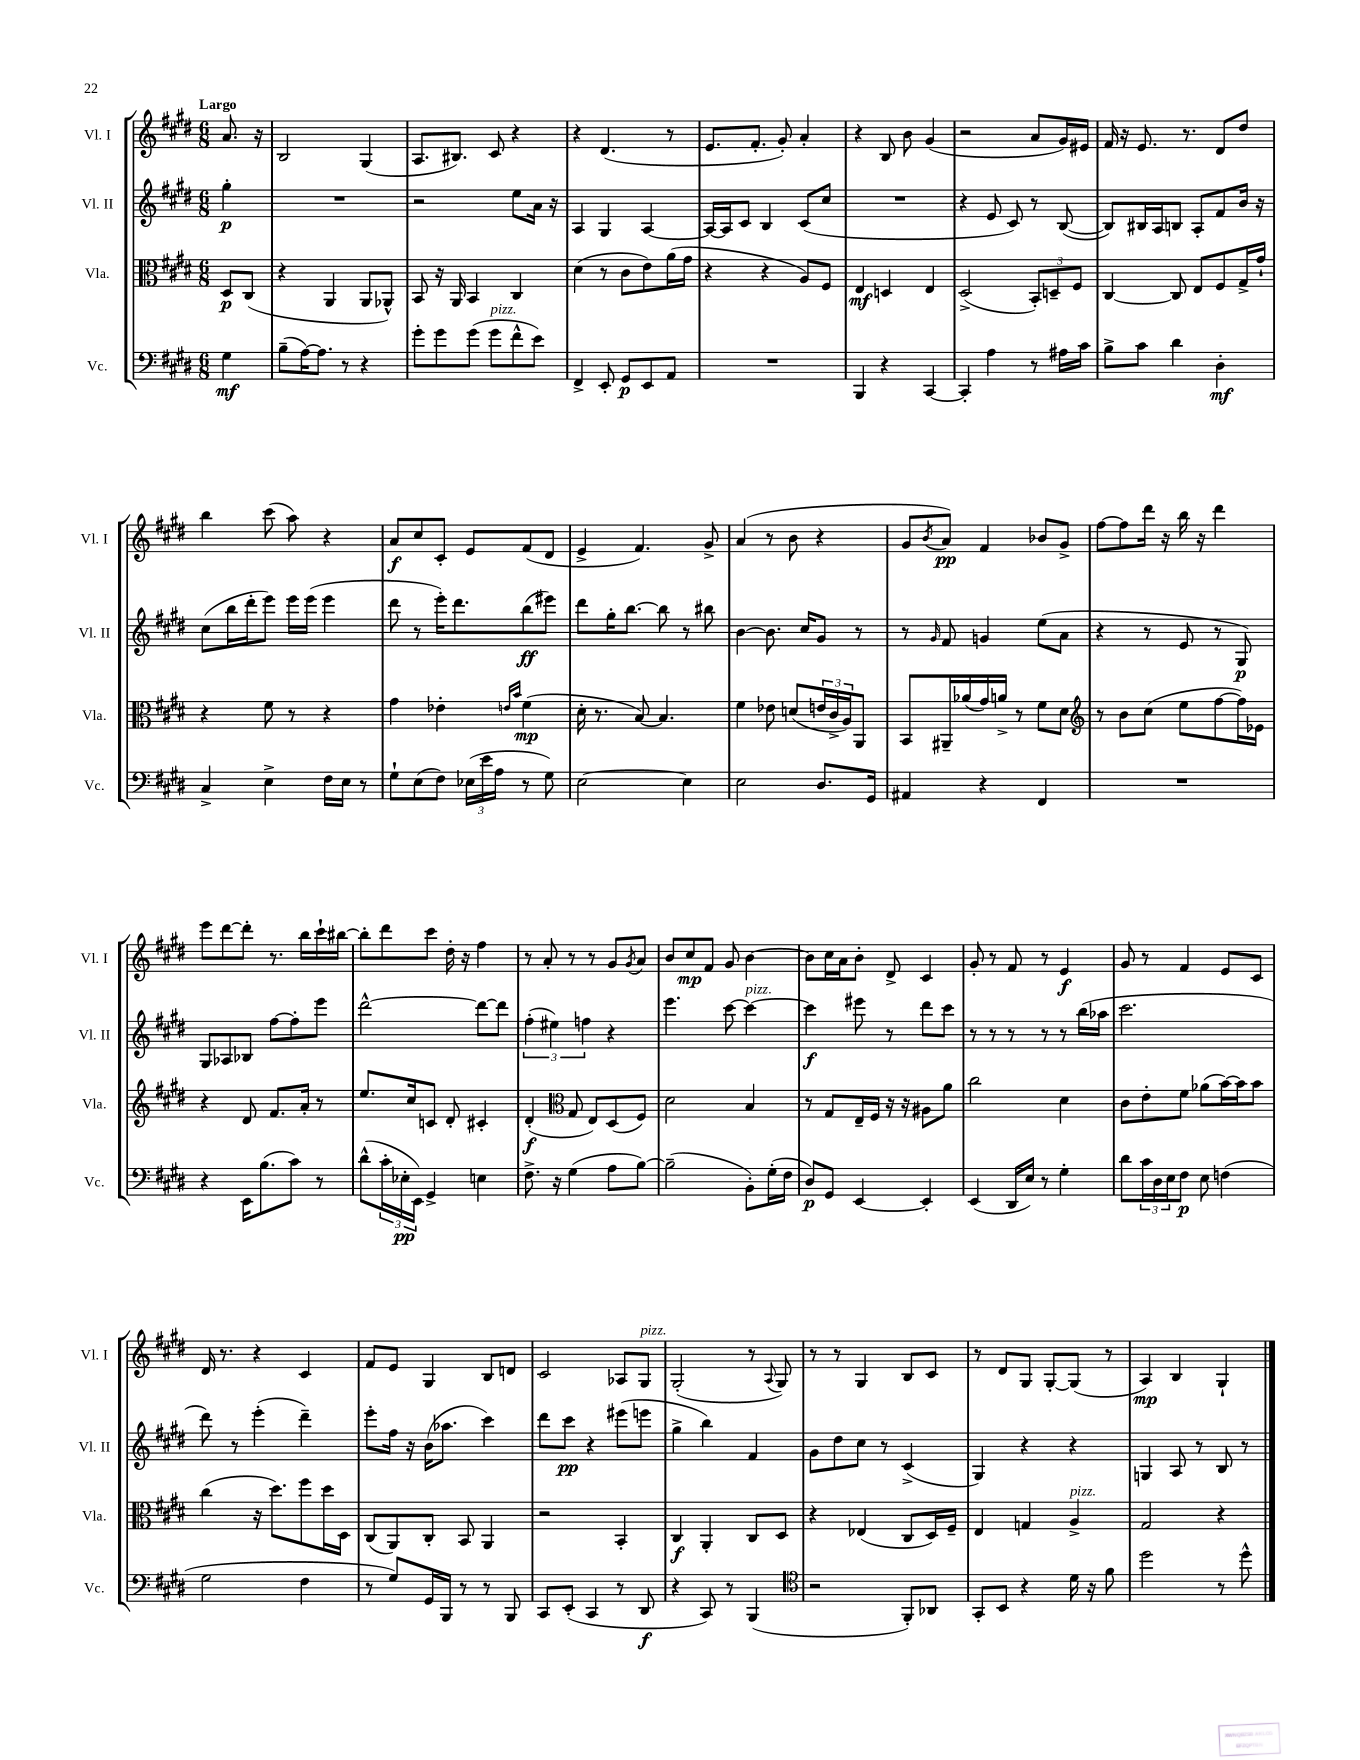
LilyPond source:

<<
\new StaffGroup <<
\new Staff = "s0" \with { instrumentName = "Vl. I" shortInstrumentName = "Vl. I" } {
    \clef treble \key e \major \numericTimeSignature \time 6/8 \partial 4 \tempo "Largo"
    a'8. r16 |
    b2 gis4( |
    a8. bis8.) cis'8 r4 |
    r4 dis'4.( r8 |
    e'8. fis'8.-. gis'8-.) a'4-. |
    r4 b8 b'8 gis'4( |
    r2 a'8 gis'16) eis'16 |
    fis'16 r16 e'8. r8. dis'8 dis''8 |
    b''4 cis'''8( a''8) r4 |
    a'8\f cis''8 cis'8-. e'8 fis'8( dis'8 |
    e'4-> fis'4.) gis'8-> |
    a'4( r8 b'8 r4 |
    gis'8 \acciaccatura { b'8 } a'8\pp) fis'4 bes'8 gis'8-> |
    fis''8~ fis''8 dis'''16 r16 b''16 r16 dis'''4 |
    e'''8 dis'''8~ dis'''8-. r8. b''16 cis'''16-! bis''16~ |
    bis''8-. dis'''8 cis'''8 dis''16-. r16 fis''4 |
    r8 a'8-. r8 r8 gis'8 \acciaccatura { gis'8 } a'8 |
    b'8 cis''8\mp fis'8 gis'8 b'4~ |
    b'8 cis''16 a'16 b'8-. dis'8-> cis'4 |
    gis'8-. r8 fis'8 r8 e'4\f |
    gis'8 r8 fis'4 e'8 cis'8 |
    dis'16 r8. r4 cis'4 |
    fis'8 e'8 gis4 b8 d'8 |
    cis'2 aes8 gis8^\markup { \italic "pizz." } |
    gis2-.( r8 \appoggiatura { a8 } gis8) |
    r8 r8 gis4 b8 cis'8 |
    r8 dis'8 gis8 gis8~-. gis8( r8 |
    a4\mp) b4 gis4-! \bar "|." |
}
\new Staff = "s1" \with { instrumentName = "Vl. II" shortInstrumentName = "Vl. II" } {
    \clef treble \key e \major \numericTimeSignature \time 6/8 \partial 4
    gis''4-.\p |
    R2. |
    r2 e''8 a'16 r16 |
    a4 gis4 a4~ |
    a16~ a16 cis'8 b4 cis'8( cis''8 |
    R2. |
    r4 e'8 cis'8) r8 b8~( |
    b8) bis16 a16 b8 a8-. fis'8 b'16 r16 |
    cis''8( b''16 dis'''16-. e'''8) e'''16 e'''16( e'''4 |
    dis'''8 r8 e'''16-.) dis'''8. b''8\ff( eis'''8) |
    dis'''8 gis''16-. b''8.~ b''8 r8 bis''8 |
    b'4~ b'8. cis''16 gis'8 r8 |
    r8 \grace { gis'16 } fis'8 g'4 e''8( a'8 |
    r4 r8 e'8 r8 gis8\p) |
    gis8 aes8 bes8 fis''8~ fis''8-. e'''8 |
    dis'''2~-^ dis'''8~ dis'''8 |
    \tuplet 3/2 { fis''4-.( eis''4) f''4 } r4 |
    e'''4. cis'''8~ cis'''4~^\markup { \italic "pizz." } |
    cis'''4\f eis'''8 r8 dis'''8 cis'''8 |
    r8 r8 r8 r8 r8 b''16( aes''16 |
    cis'''2. |
    dis'''8) r8 e'''4-.( dis'''4--) |
    e'''8-. fis''16 r16 b'16( aes''8. cis'''4) |
    dis'''8 cis'''8\pp r4 eis'''8( e'''8 |
    gis''4-> b''4) fis'4 |
    gis'8 dis''8 cis''8 r8 cis'4->( |
    gis4) r4 r4 |
    g4 a8 r8 b8 r8 \bar "|." |
}
\new Staff = "s2" \with { instrumentName = "Vla." shortInstrumentName = "Vla." } {
    \clef alto \key e \major \numericTimeSignature \time 6/8 \partial 4
    dis8\p cis8( |
    r4 a,4 a,8 aes,8-^) |
    b,8 r16 a,16 b,4 cis4 |
    dis'4( r8 cis'8 e'8) a'16( gis'16 |
    r4 r4 a8) fis8 |
    e4\mf d4 e4 |
    dis2->( \tuplet 3/2 { b,8-.) d8-- fis8 } |
    cis4~ cis8 e8 fis8 gis16-> gis'16-! |
    r4 fis'8 r8 r4 |
    gis'4 ees'4-. \grace { e'16 b'16 } fis'4\mp( |
    dis'16-. r8. b8~) b4. |
    fis'4 ees'8 d'8( \tuplet 3/2 { e'16 cis'16-> a16) } a,8 |
    b,8 ais,16-- aes'16( gis'16) a'16-> r8 fis'8 dis'8 |
    \clef treble r8 b'8 cis''8( e''8 fis''8~ fis''16) ees'16 |
    r4 dis'8 fis'8. a'16-. r8 |
    e''8. cis''16 c'8 dis'8-. cis'4-. |
    dis'4-.\f( \clef alto gis8 e8) dis8( fis8) |
    dis'2 b4 |
    r8 gis8 e16-- fis16 r16 r16 ais8 a'8 |
    cis''2 dis'4 |
    cis'8 e'8-. fis'8 aes'8( b'16~) b'16 b'8 |
    cis''4( r16 dis''8.) fis''8 dis''16 dis16 |
    cis8( a,8) cis8-. b,8 a,4 |
    r2 b,4-. |
    cis4\f a,4-. cis8 dis8 |
    r4 ees4( cis8 dis16) fis16-- |
    e4 g4 a4->^\markup { \italic "pizz." } |
    gis2 r4 \bar "|." |
}
\new Staff = "s3" \with { instrumentName = "Vc." shortInstrumentName = "Vc." } {
    \clef bass \key e \major \numericTimeSignature \time 6/8 \partial 4
    gis4\mf |
    b8--( a16~) a8. r8 r4 |
    gis'8-. gis'8 gis'8( gis'8^\markup { \italic "pizz." } fis'8-^ e'8) |
    fis,4-> e,8-. gis,8\p e,8 a,8 |
    R2. |
    b,,4 r4 cis,4~ |
    cis,4-. a4 r8 ais16 cis'16 |
    b8-> cis'8 dis'4 dis4-.\mf |
    cis4-> e4-> fis16 e16 r8 |
    gis8-! e8( fis8) \tuplet 3/2 { ees16( e'16 a16 } r8 gis8) |
    e2~ e4 |
    e2 dis8. gis,16 |
    ais,4 r4 fis,4 |
    R2. |
    r4 e,16 b8.( cis'8) r8 |
    dis'8-^( \tuplet 3/2 { cis'16-. ees16-.\pp e,16) } gis,4-> e4 |
    fis8.-> r16 gis4( a8 b8~) |
    b2--( b,8-.) gis16-.( fis16 |
    dis8\p) gis,8 e,4~ e,4-. |
    e,4( dis,16 e16) r8 gis4-. |
    dis'8 \tuplet 3/2 { cis'16 dis16 e16 } fis8\p e8 f4( |
    gis2 fis4 |
    r8 gis8) gis,16 b,,16 r8 r8 b,,8 |
    cis,8 e,8-.( cis,4 r8 dis,8\f |
    r4 cis,8) r8 b,,4( |
    \clef tenor r2 fis,8-.) aes,8 |
    gis,8-. b,8 r4 dis'16 r16 fis'8 |
    dis''2 r8 dis''8-^ \bar "|." |
}
>>
>>
\layout { \context { \Score \remove "Bar_number_engraver" } }
